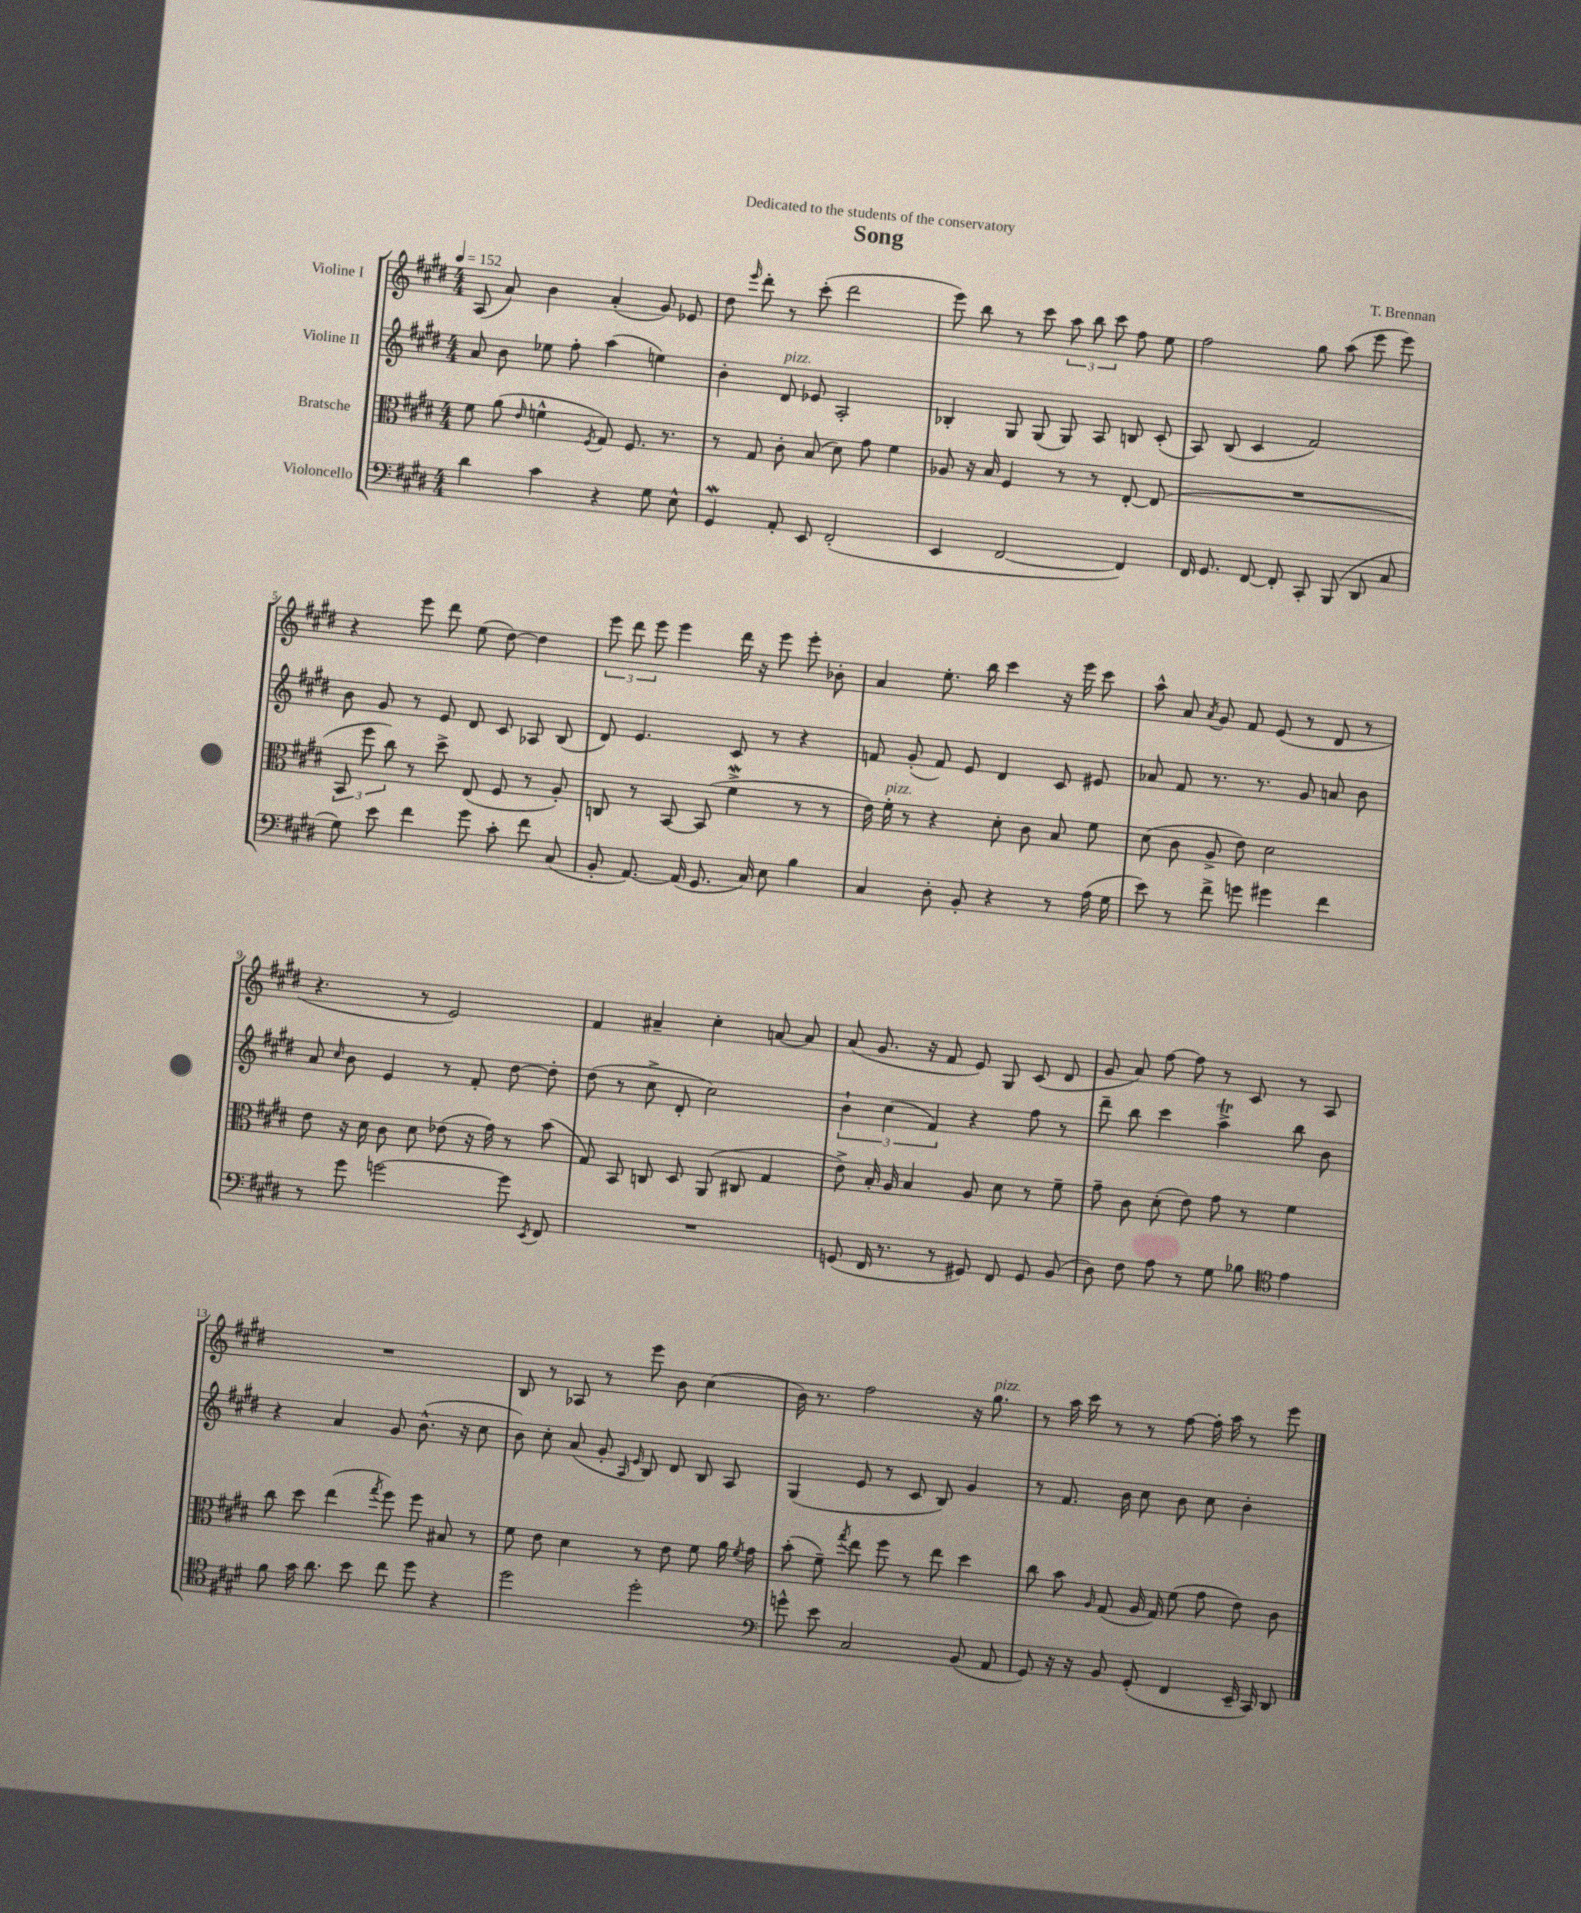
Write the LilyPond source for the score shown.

\header { title = "Song" composer = "T. Brennan" dedication = "Dedicated to the students of the conservatory" }
<<
\new StaffGroup <<
\new Staff = "s0" \with { instrumentName = "Violine I" } {
    \clef treble \key e \major \numericTimeSignature \time 4/4 \tempo 4 = 152
    \autoBeamOff a8( a'8) b'4 a'4-.( gis'8) ees'8 |
    dis''8 \grace { e'''16 } dis'''8-. r8 cis'''8-.( dis'''2 |
    e'''8) b''8 r8 cis'''8 \tuplet 3/2 { a''8 b''8 cis'''8 } fis''8 e''8 |
    fis''2 gis''8 a''8( e'''8 e'''8) |
    r4 e'''8 dis'''8 e''8( dis''8~) dis''4 |
    \tuplet 3/2 { e'''8 dis'''8 e'''8 } e'''4 dis'''16 r16 e'''8 e'''8-. bes'8-. |
    a'4 e''8.-. b''16 cis'''4 r16 e'''16 cis'''8 |
    a''8-^ a'8 \acciaccatura { a'8 } gis'8 fis'8 e'8( r8 dis'8 r8 |
    r4. r8 e'2) |
    fis'4 ais'4-- cis''4-. a'8~ a'8 |
    a'8( gis'8. r16 fis'8 e'8) gis8 cis'8( dis'8 |
    gis'8 a'8) fis''8~ fis''8 r8 cis'8 r8 a8 |
    R1 |
    b8 r8 aes8 r8 e'''8 b'8 cis''4( |
    b'16) r8. fis''2 r16 gis''8.^\markup { \italic "pizz." } |
    r8 a''16 cis'''16 r8 r8 fis''8~ fis''16-. a''16 r8 e'''8 \bar "|." |
}
\new Staff = "s1" \with { instrumentName = "Violine II" } {
    \clef treble \key e \major \numericTimeSignature \time 4/4
    \autoBeamOff a'8 b'8 ees''8 fis''8-. a''4( e''4) |
    b'4-. dis'8^\markup { \italic "pizz." } ees'8 a2-. |
    bes4-. gis8 gis8( gis8) a8 b8 cis'8-.( |
    a8) b8( cis'4 fis'2) |
    b'8 gis'8 r8 e'8 dis'8 cis'8 aes8 b8( |
    dis'8) e'4. cis'8 r8 r4 |
    f'8 gis'8-.( f'8) e'8 dis'4 cis'8 eis'8 |
    aes'8 fis'8 r8. r8. gis'8 a'8 b'8 |
    a'8 \grace { cis''16 } b'8 e'4 r8 fis'8-. dis''8~ dis''8-. |
    dis''8( r8 cis''8-> dis'8-. cis''2) |
    \tuplet 3/2 { b'4-! cis''4( fis'4) } r4 fis''8 r8 |
    dis'''8-- b''8 cis'''4 a''4->\trill b''8 b'8 |
    r4 a'4 gis'8 b'8.-^( r16 cis''8 |
    b'8) cis''8-. a'8( gis'8-. \grace { a16 e'16 } b8) dis'8 b8 a8 |
    gis4( e'8 r8 cis'8 b8) gis'4 |
    r8 fis'8. b'16 cis''8 b'8 cis''8 b'4-. \bar "|." |
}
\new Staff = "s2" \with { instrumentName = "Bratsche" } {
    \clef alto \key e \major \numericTimeSignature \time 4/4
    \autoBeamOff fis'8 a'8( \grace { e'16 } f'4-^ \acciaccatura { fis8 } gis8) fis8. r8. |
    r8 gis8 cis'8-. b8( dis'8) gis'8 fis'4 |
    aes8 r16 b16 fis4 r8 r8 e8~-. e8( |
    R1 |
    \tuplet 3/2 { b,8 fis''8 cis''8) } r8 dis''8-> e8( fis8 r8 a8-.) |
    c8 r8 b,8~ b,8( fis'4->\mordent r8 r8 |
    e'16) fis'16-.^\markup { \italic "pizz." } r8 r4 dis'8-. cis'8 b8 fis'8 |
    dis'8( cis'8 a8-> e'8) dis'2 |
    e'8 r16 dis'16 cis'8 dis'8 ees'8( r16 gis'16) r8 b'8( |
    gis8) b,8 c8 dis8 a,8( cis8 gis4 |
    e'8->) b16-. a16 b4 a8 dis'8 r8 fis'8-- |
    gis'8-- cis'8 dis'8-.( e'8) gis'8 r8 fis'4 |
    cis''8 dis''8 e''4( \acciaccatura { gis''8 } fis''8) fis''8 bis8 r8 |
    fis'8 e'8 dis'4 r8 e'8 fis'8 a'16 \acciaccatura { fis'8 } gis'16 |
    b'8-.( fis'8--) \acciaccatura { gis''8 } e''8 fis''8 r8 e''8 dis''4 |
    cis''8 b'8 \grace { a16 } gis8( a16 gis16) fis'8( gis'8 e'8) cis'8 \bar "|." |
}
\new Staff = "s3" \with { instrumentName = "Violoncello" } {
    \clef bass \key e \major \numericTimeSignature \time 4/4
    \autoBeamOff dis'4 cis'4 r4 gis8 e8-^ |
    gis,4\mordent a,8-. e,8 fis,2-.( |
    e,4 fis,2~ fis,4) |
    fis,16 gis,8. fis,8~ fis,8-. cis,8-. b,,8( dis,8 cis8 |
    gis8) e'8 fis'4 gis'8 cis'8-. fis'8 cis8( |
    b,8-. a,8.~) a,16( gis,8. cis16) e8 b4 |
    cis4 dis8-. b,8-. r4 r8 a16( gis16 |
    e'8) r8 fis'8-> g'8 gis'4 fis'4 |
    r8 gis'8 g'2~ g'8 \acciaccatura { e,8 } fis,8 |
    R1 |
    g,8( fis,16 r8. r8 gis,8) fis,8 gis,8 b,8( |
    dis8) fis8 a8 r8 gis8 bes8 \clef tenor e'4 |
    fis'8 gis'16 a'8. b'8 cis''8 dis''8 r4 |
    dis''2 dis''2-. |
    \clef bass g'8-^ e'8 cis2 b,8( a,8 |
    gis,8) r16 r16 b,8 gis,8-.( fis,4 e,16-- cis,16) dis,8 \bar "|." |
}
>>
>>
